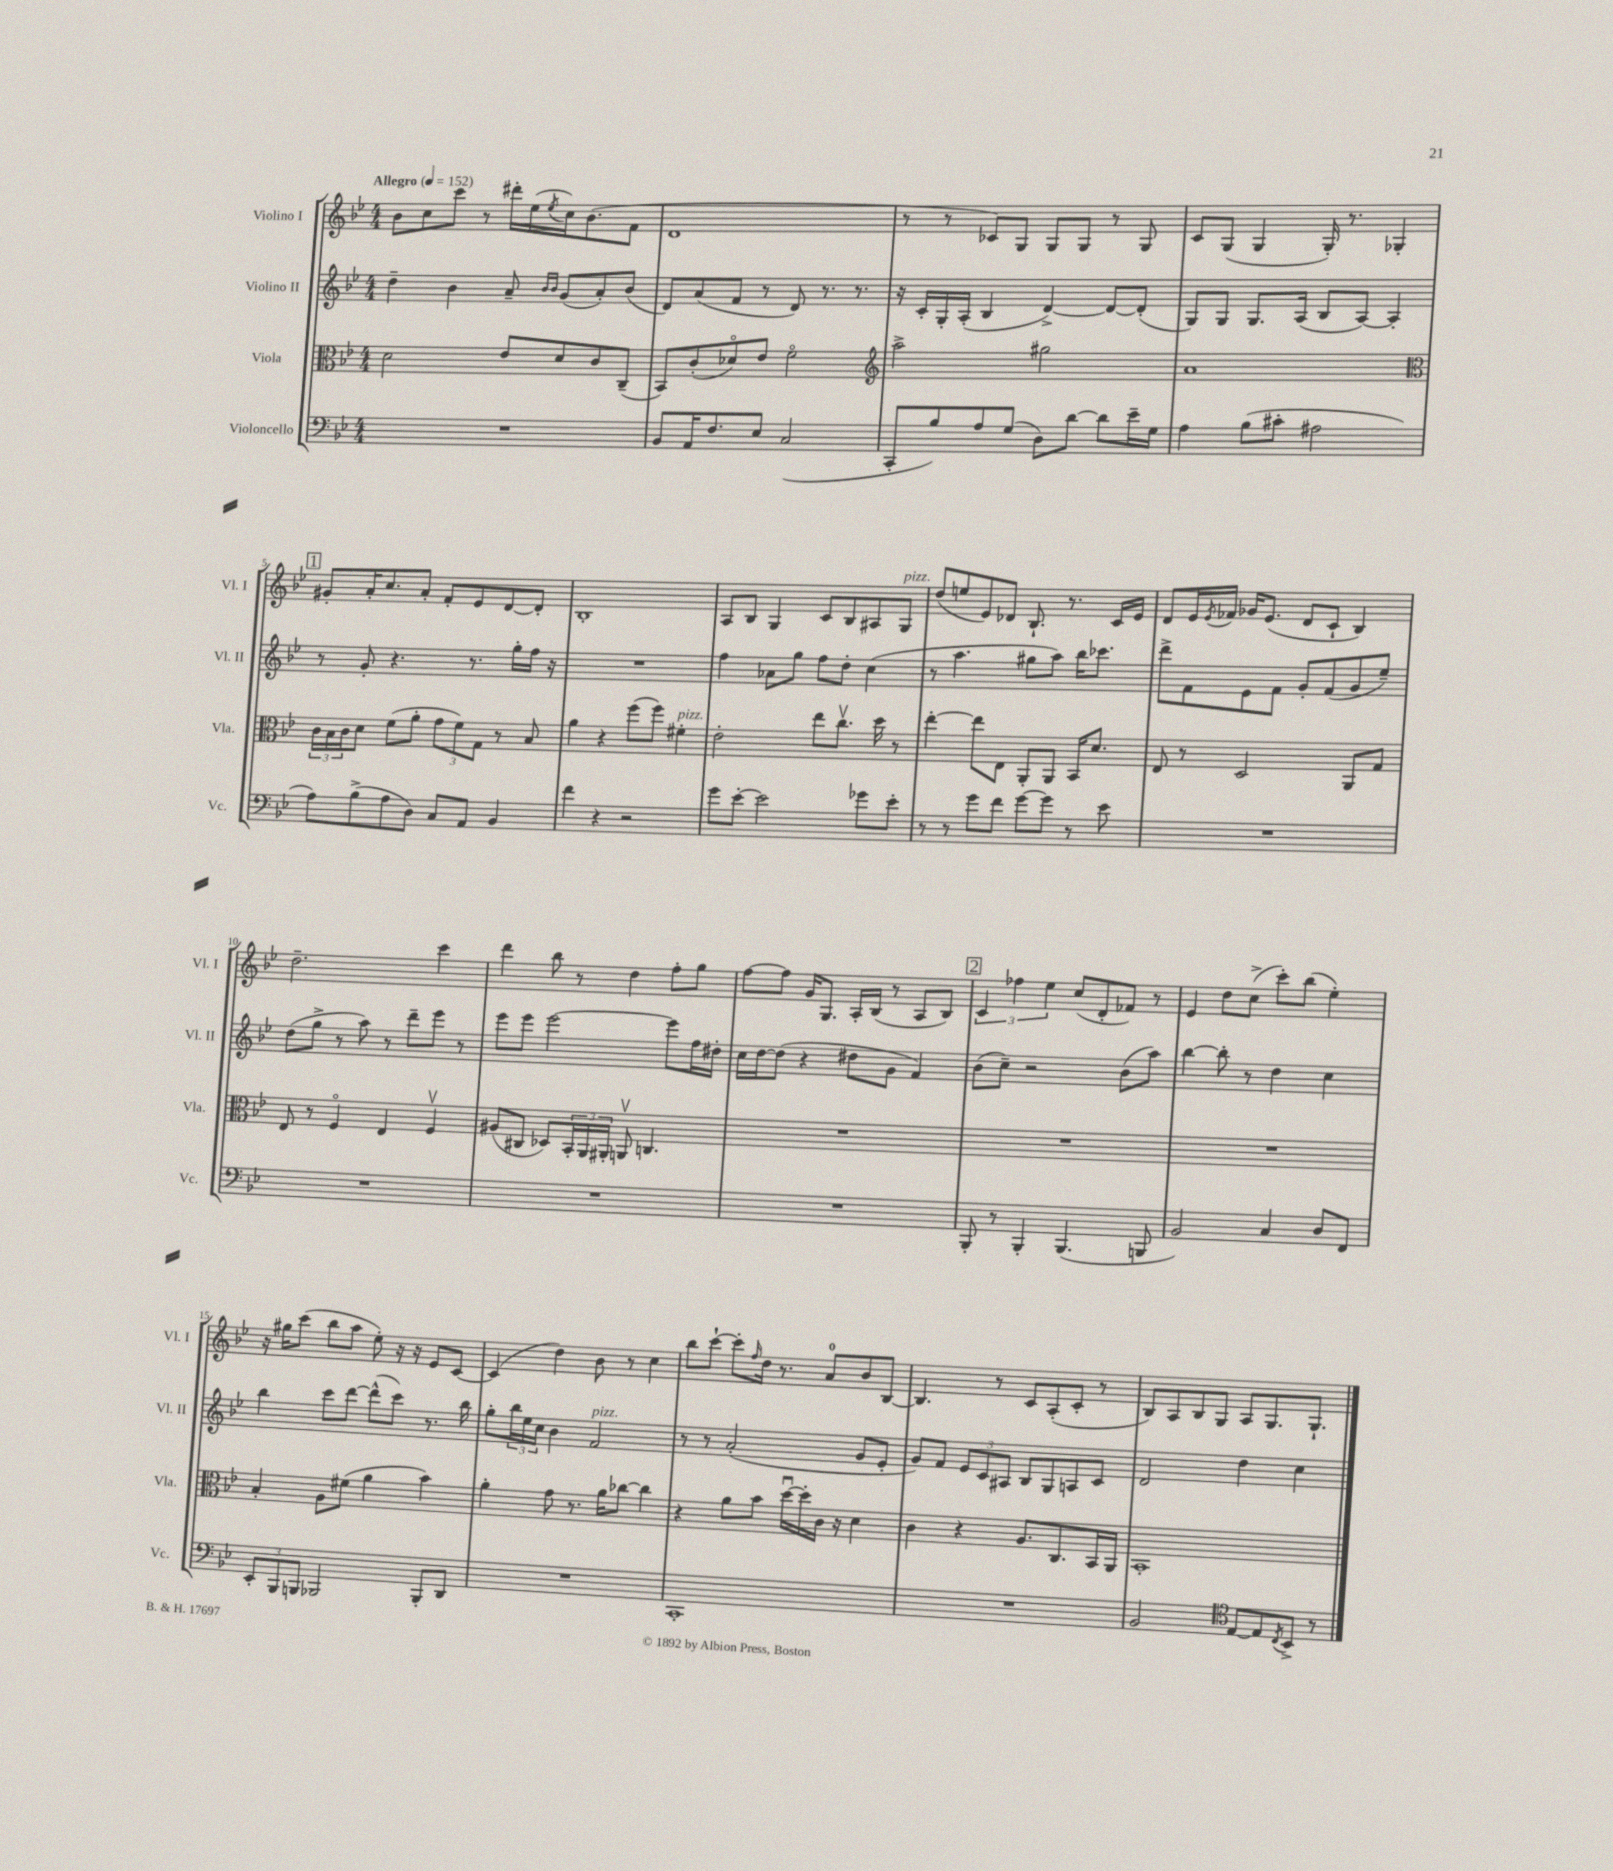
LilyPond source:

<<
\new StaffGroup <<
\new Staff = "s0" \with { instrumentName = "Violino I" shortInstrumentName = "Vl. I" } {
    \clef treble \key bes \major \numericTimeSignature \time 4/4 \tempo "Allegro" 4 = 152
    bes'8 c''8 c'''8 r8 dis'''16-. ees''16( \acciaccatura { ees''8 } c''16) bes'8.( f'8 |
    d'1 |
    r8 r8 ces'8) g8 g8 g8 r8 g8 |
    c'8 g8( g4 g16-.) r8. ges4-. |
    \mark \markup { \box "1" } gis'8-. a'16-. c''8. a'8-. f'8-. ees'8 d'8~ d'8-. |
    bes1-. |
    a8 bes8 g4 c'8 bes8 ais8 g8^\markup { \italic "pizz." } |
    d''8( e''8 ees'8) des'8 bes8.-! r8. c'16 ees'16 |
    d'8 ees'16 \acciaccatura { ees'8 } fes'16 ges'16 ees'8.( d'8 c'8-! bes4) |
    d''2.-- c'''4 |
    d'''4 bes''8 r8 d''4 f''8-. g''8 |
    f''8~ f''8 g'16 g8. a16-. bes16( r8 a8 bes8) |
    \mark \markup { \box "2" } \tuplet 3/2 { c'4 fes''4 ees''4 } c''8( d'8-. fes'8) r8 |
    ees'4 d''8 c''8->( c'''8-.) bes''8( ees''4-.) |
    r16 gis''16 c'''8( bes''8 a''8 ees''8-.) r16 r16 ees'8 c'8~ |
    c'4( d''4) bes'8 r8 c''4 |
    bes''8 c'''8~-! c'''8-. \grace { f''16 } d''16 r8. a'8-0 bes'8 bes8~ |
    bes4. r8 c'8 a8-.( c'8-. r8 |
    bes8) a8 bes8 g8 a8 g8. g8.-! \bar "|." |
}
\new Staff = "s1" \with { instrumentName = "Violino II" shortInstrumentName = "Vl. II" } {
    \clef treble \key bes \major \numericTimeSignature \time 4/4
    d''4-- bes'4 a'8-- \grace { bes'16 bes'16 } g'8( a'8-.) bes'8( |
    d'8) a'8( f'8 r8 d'8) r8. r8. |
    r16 c'16-. g16-. a16-.( bes4 d'4~->) d'8~ d'8-.( |
    g8) g8 g8. a16( bes8 a8~) a4-. |
    \mark \markup { \box "1" } r8 g'8-. r4. r8. g''16-. f''16 r16 |
    R1 |
    f''4 aes'8 g''8 f''8 d''8-. c''4( |
    r8 a''4. gis''8 a''8) bes''16 ces'''8. |
    d'''8-> f'8 ees'8 f'8 g'8-. f'8( g'8 ees''8--) |
    d''8( g''8-> r8 a''8) r8 d'''8-- ees'''8 r8 |
    ees'''8 ees'''8 ees'''2~ ees'''8 f''16 dis''16-. |
    c''16 d''16~ d''8( r4 dis''8 g'8 f'4) |
    \mark \markup { \box "2" } bes'8( c''8--) r2 bes'8( a''8) |
    bes''4~ bes''8-. r8 d''4 c''4 |
    bes''4 c'''8 d'''8~ d'''8-^( c'''8) r8. bes''16 |
    g''8-. \tuplet 3/2 { bes''16 ees''16 c''16 } bes'4 f'2^\markup { \italic "pizz." } |
    r8 r8 a'2-.( g'8 ees'8-. |
    g'8) f'8 \tuplet 3/2 { ees'8 c'8 ais8 } bes8 g8 a8 c'8 |
    d'2 d''4 c''4 \bar "|." |
}
\new Staff = "s2" \with { instrumentName = "Viola" shortInstrumentName = "Vla." } {
    \clef alto \key bes \major \numericTimeSignature \time 4/4
    d'2 ees'8 d'8 c'8 c8--( |
    bes,8) c'8-.( des'8\flageolet) ees'8 f'2\flageolet |
    \clef treble a''2-> gis''2 |
    a'1 |
    \mark \markup { \box "1" } \clef alto \tuplet 3/2 { c'16 bes16 c'16 } d'8 f'8( a'8-. \tuplet 3/2 { g'8 f'8) g8 } r8 bes8 |
    a'4 r4 f''8( f''8) fis'4-.^\markup { \italic "pizz." } |
    ees'2-. ees''8 c''8.\upbow d''16 r8 |
    ees''4~-. ees''8 ees8 a,8-. a,8 bes,16 d'8. |
    ees8 r8 d2 a,8 g8 |
    ees8 r8 f4\flageolet ees4 f4\upbow |
    ais8( cis8 des8) \tuplet 3/2 { bes,16-. a,16 ais,16-. } a,8\upbow c4. |
    R1 |
    \mark \markup { \box "2" } R1 |
    R1 |
    bes4-. a8 fis'8( a'4 bes'4) |
    a'4-. g'8 r8. a'16 ces''8~ ces''4 |
    r4 a'8 bes'8 d''16~\downbow d''16-. c'16 r16 d'4 |
    c'4 r4 a8. c8. bes,16 a,16 |
    bes,1-. \bar "|." |
}
\new Staff = "s3" \with { instrumentName = "Violoncello" shortInstrumentName = "Vc." } {
    \clef bass \key bes \major \numericTimeSignature \time 4/4
    R1 |
    bes,8 a,16 f8. ees8 c2( |
    c,8-. bes8) a8 g8( d8) d'8~ d'8 ees'16-- g16 |
    a4 bes8( cis'8-. ais2 |
    \mark \markup { \box "1" } a8) bes8->( a8 d8) c8 a,8 bes,4 |
    f'4 r4 r2 |
    g'8 ees'8~-. ees'2 ges'8 ees'8-. |
    r8 r8 g'8 f'8 g'8~ g'8 r8 ees'8 |
    R1 |
    R1 |
    R1 |
    R1 |
    \mark \markup { \box "2" } bes,,8-. r8 bes,,4-. bes,,4.( b,,8 |
    bes,2) c4 d8 f,8 |
    \tuplet 3/2 { ees,8-. bes,,8 b,,8 } bes,,2 bes,,8-. d,8 |
    R1 |
    c,1-. |
    R1 |
    bes,2 \clef tenor ees8~ ees8 \acciaccatura { c8 } bes,8-> r8 \bar "|." |
}
>>
>>
